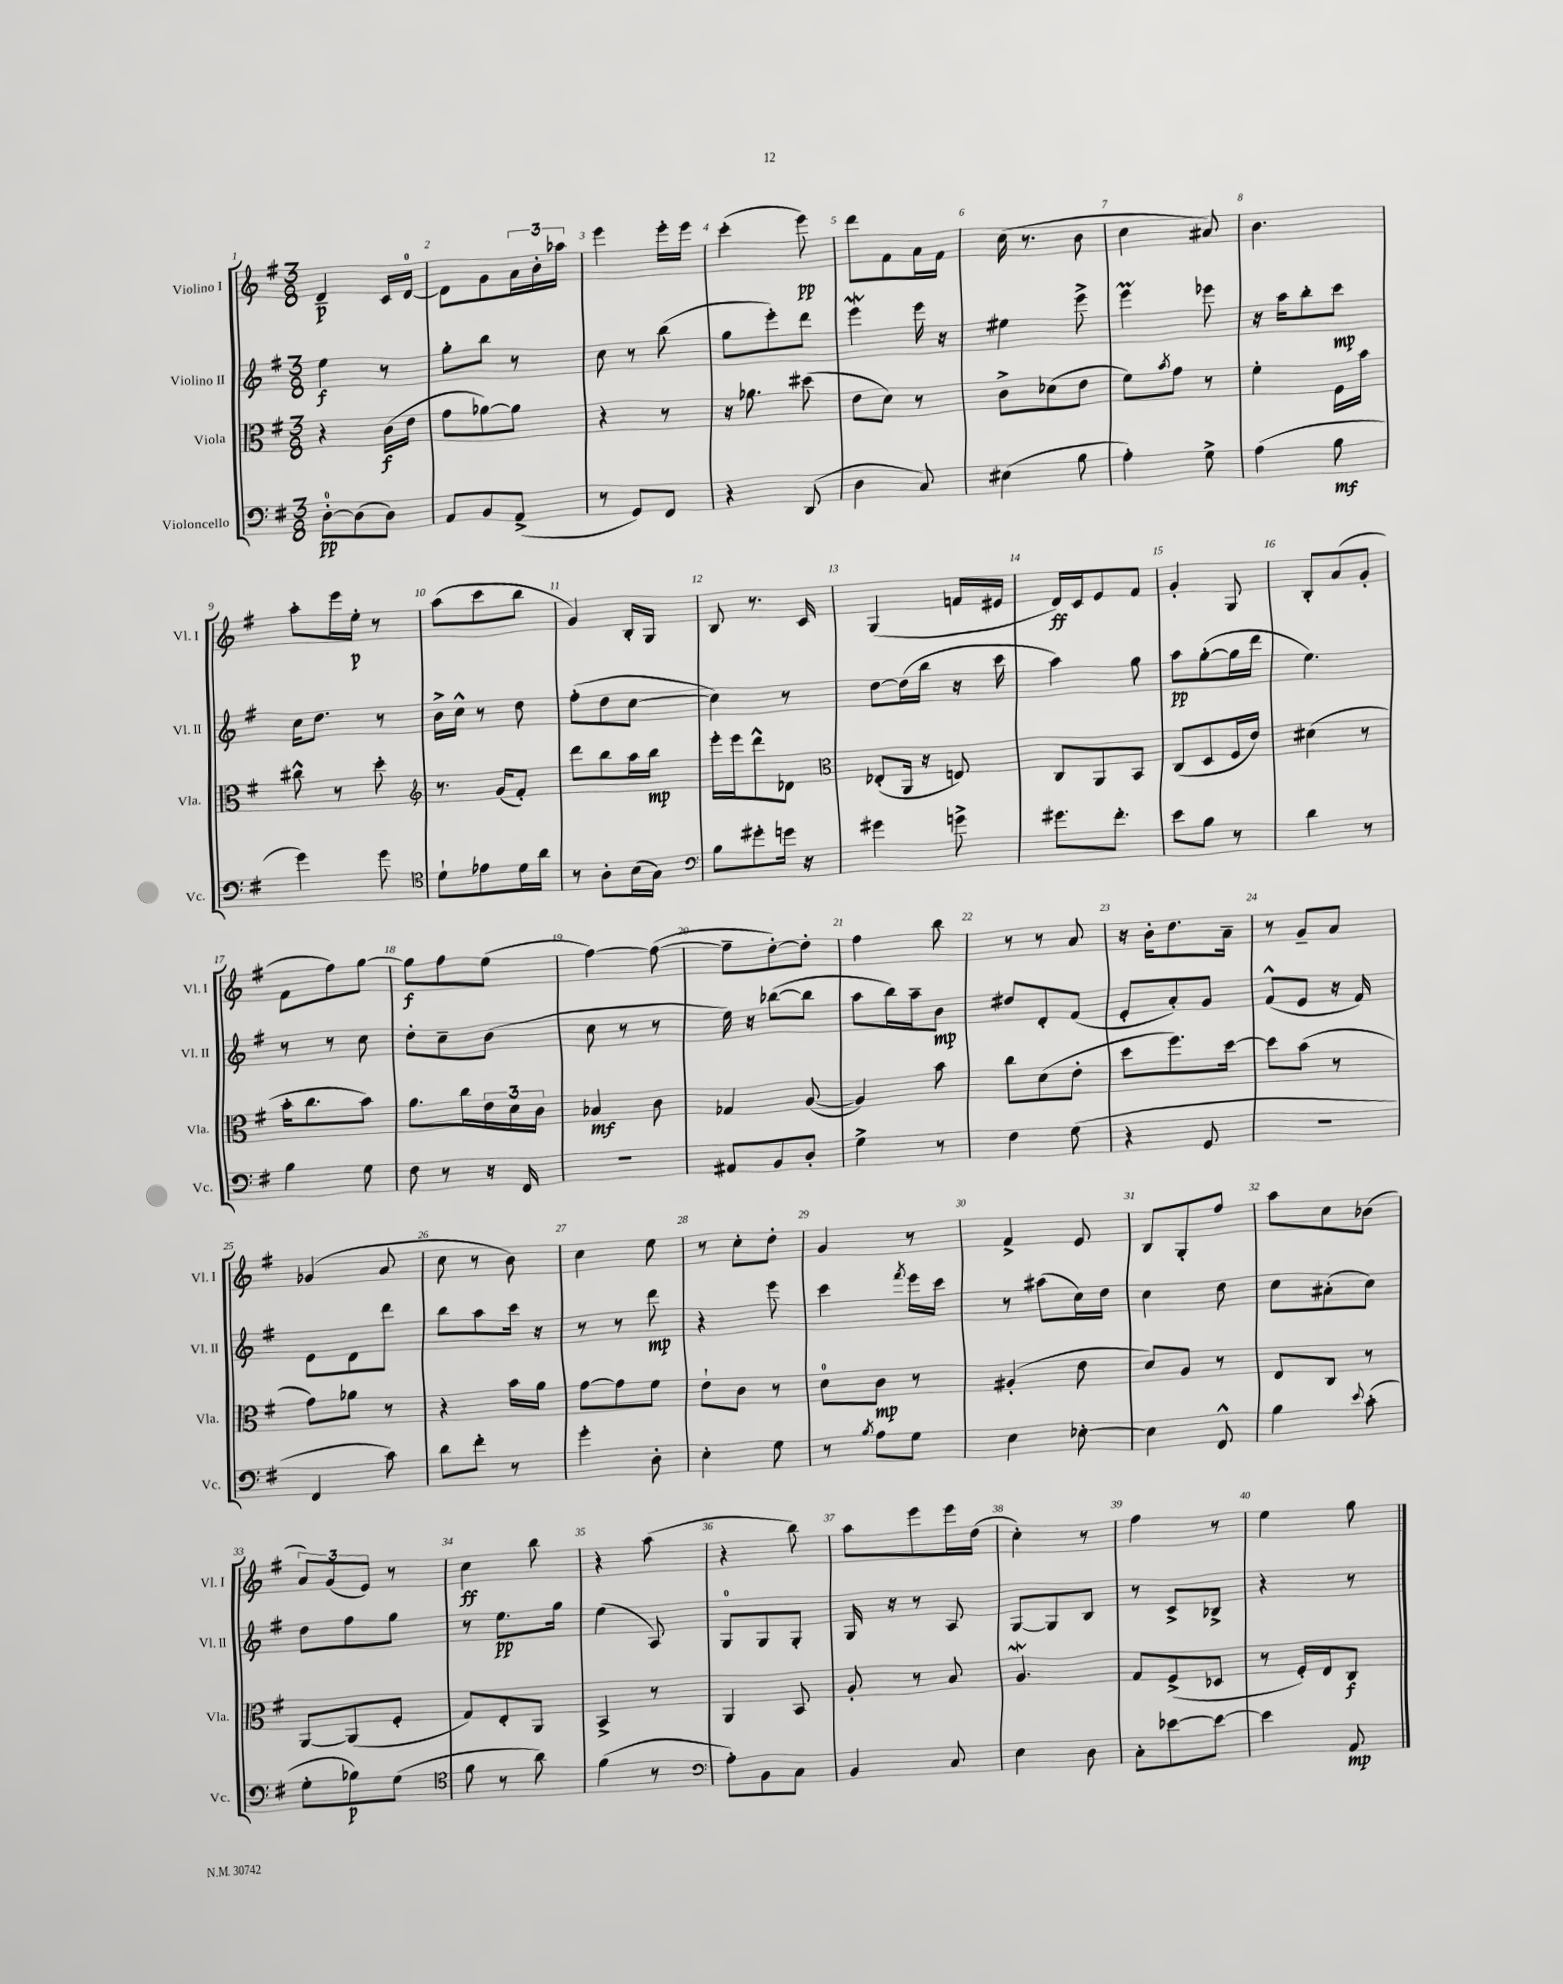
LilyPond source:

<<
\new StaffGroup <<
\new Staff = "s0" \with { instrumentName = "Violino I" shortInstrumentName = "Vl. I" } {
    \clef treble \key g \major \numericTimeSignature \time 3/8
    d'4--\p c'16 d'16-0~ |
    d'8 g'8 \tuplet 3/2 { a'16 b'16-. aes''16 } |
    e'''4 e'''16-. e'''16 |
    c'''4-.( e'''8\pp) |
    d'''8 fis'8 a'16 fis'16 |
    c''16( r8. b'8 |
    c''4 ais'8) |
    b'4. |
    a''8-. e'''16 e''16-.\p r8 |
    a''8( c'''8 b''8 |
    g'4) b16-. g16 |
    b8 r8. c'16 |
    g4( f'16 eis'16 |
    d'16\ff) c'16 e'8 fis'8 |
    g'4-. g8 |
    b8-. a'8( g'8-. |
    fis'8 fis''8) g''8~ |
    g''8\f fis''8 e''8( |
    fis''4~) fis''8~( |
    fis''8-- d''8~-.) d''8-. |
    fis''4 b''8 |
    r8 r8 a'8 |
    r16 b'16-. d''8. a'16-- |
    r8 g'8-- a'8 |
    ges'4( a'8 |
    c''8 r8 b'8) |
    c''4 e''8 |
    r8 c''8-. d''8-. |
    g'4 r8 |
    fis'4-> e'8 |
    b8 g8-. fis''8 |
    a''8 c''8 bes'8( |
    \tuplet 3/2 { a'8) g'8( e'8) } r8 |
    c''4\ff b''8 |
    r4 a''8( |
    r4 b''8) |
    a''8 e'''8 e'''16 d''16( |
    c''4-.) r8 |
    fis''4 r8 |
    e''4 g''8 \bar "|." |
}
\new Staff = "s1" \with { instrumentName = "Violino II" shortInstrumentName = "Vl. II" } {
    \clef treble \key g \major \numericTimeSignature \time 3/8
    e''4\f r8 |
    g''8-. b''8 r8 |
    c''8 r8 b''8( |
    g''8 e'''8-.) d'''8 |
    e'''4\mordent e'''16 r16 |
    eis''4 e'''8-> |
    e'''4\prall ees'''8 |
    r16 a''16 b''8-. c'''8\mp |
    c''16 d''8. r8 |
    b'16-> c''16-^ r8 d''8 |
    fis''8-.( d''8 c''8~ |
    c''4) r8 |
    d''8~ d''16( b''16 r16 c'''16 |
    a''4) g''8 |
    a''8\pp g''8~-.( g''16 d'''16 |
    e''4.) |
    r8 r8 c''8 |
    d''8-. c''8-- b'8( |
    c''8 r8 r8 |
    e''16) r16 bes''8~( bes''8 |
    a''8 b''16) a''16-- b'8\mp |
    dis''8 d'8-. fis'8( |
    e'8-. a'8-.) g'8 |
    fis'8-^( e'8 r16 fis'16) |
    e'8 d'8 d'''8 |
    b''8 a''8 c'''16 r16 |
    r8 r8 d'''8\mp |
    r4 e'''8 |
    c'''4 \acciaccatura { fis'''8 } e'''16 c'''16 |
    r8 ais''8( c''16) d''16 |
    c''4 d''8 |
    c''8 ais'8-.( c''8) |
    d''8 fis''8 g''8 |
    r8 e''8.\pp g''16 |
    e''4( a8) |
    g8-0 g8 g8-. |
    g16 r16 r8 a8 |
    g8~ g8 b8 |
    r8 c'8-> bes8-> |
    r4 r8 \bar "|." |
}
\new Staff = "s2" \with { instrumentName = "Viola" shortInstrumentName = "Vla." } {
    \clef alto \key g \major \numericTimeSignature \time 3/8
    r4 c'16\f( e'16 |
    g'8 aes'8~) aes'8 |
    r4 r8 |
    r16 aes'8. dis''8( |
    e'8 d'8) r8 |
    c'8-> des'8( e'8 |
    fis'8) \acciaccatura { b'8 } g'8 r8 |
    fis'4-. fis16 b'16 |
    cis''8-^ r8 d''8-. |
    \clef treble r8. g'16( fis'8-.) |
    d'''8 b''8 a''16 b''16\mp |
    e'''16-. e'''16 d'''8-^ des'8 |
    \clef alto ees8-.( a,16 r16 e8) |
    c8 a,8 b,8 |
    c8( d8 fis16 e'16) |
    dis'4( r8 |
    b'16-. c''8. b'8) |
    a'8. c''16 \tuplet 3/2 { e'16 d'16 c'16 } |
    bes4\mf c'8 |
    ges4 a8~( |
    a4) b'8 |
    c''8 d'8( e'8-. |
    d''8 fis''8.) d''16~ |
    d''8 b'8( r8 |
    g'8) aes'8 r8 |
    r4 b'16 a'16 |
    g'8~ g'8 fis'8 |
    e'8-! c'8 r8 |
    d'8-0 c'8\mp r8 |
    ais4-.( e'8 |
    d'8) a8 r8 |
    e8 c8 r8 |
    a,8~ a,8( fis8-. |
    g8) e8-. a,8 |
    b,4-> r8 |
    a,4 b,8 |
    a8-. r8 b8 |
    a4.\mordent |
    g8 fis8->( des8 |
    r8 fis16-.) e16 c8\f \bar "|." |
}
\new Staff = "s3" \with { instrumentName = "Violoncello" shortInstrumentName = "Vc." } {
    \clef bass \key g \major \numericTimeSignature \time 3/8
    d8-0~-.\pp d8( d8) |
    a,8 b,8 a,8->( |
    r8 g,8) fis,8 |
    r4 d,8( |
    d4 c8) |
    eis4( b8 |
    a4-.) g8-> |
    a4( b8\mf |
    g'4) g'8 |
    \clef tenor d'8-! ees'8 d'16 a'16 |
    r8 a8-. b16( g16) |
    \clef bass b8 gis'8-. g'16 r16 |
    gis'4 g'8-> |
    gis'8. fis'8.-. |
    e'8 b8 r8 |
    d'4 r8 |
    b4 g8 |
    fis8 r8 r16 fis,16 |
    R4. |
    ais,8 b,8 d8-. |
    g4-> r8 |
    fis4 g8( |
    r4 g,8 |
    R4. |
    fis,4 c'8) |
    d'8 fis'8-. r8 |
    g'4-. d8-. |
    e4-. g8 |
    r8 \acciaccatura { b8 } a8 g8 |
    e4 ees8~-. |
    ees4 fis,8-^ |
    b4 \appoggiatura { e'8 } c'8-.( |
    g8-. bes8\p) g8( |
    \clef tenor fis'8 r8 a'8) |
    fis'4( r8 |
    \clef bass a8-.) b,8 c8 |
    b,4 c8 |
    e4 d8 |
    c8-. ees'8~ ees'8~ |
    ees'4 a,8\mp \bar "|." |
}
>>
>>
\layout { \context { \Score \override BarNumber.break-visibility = ##(#f #t #t) barNumberVisibility = #all-bar-numbers-visible } }
